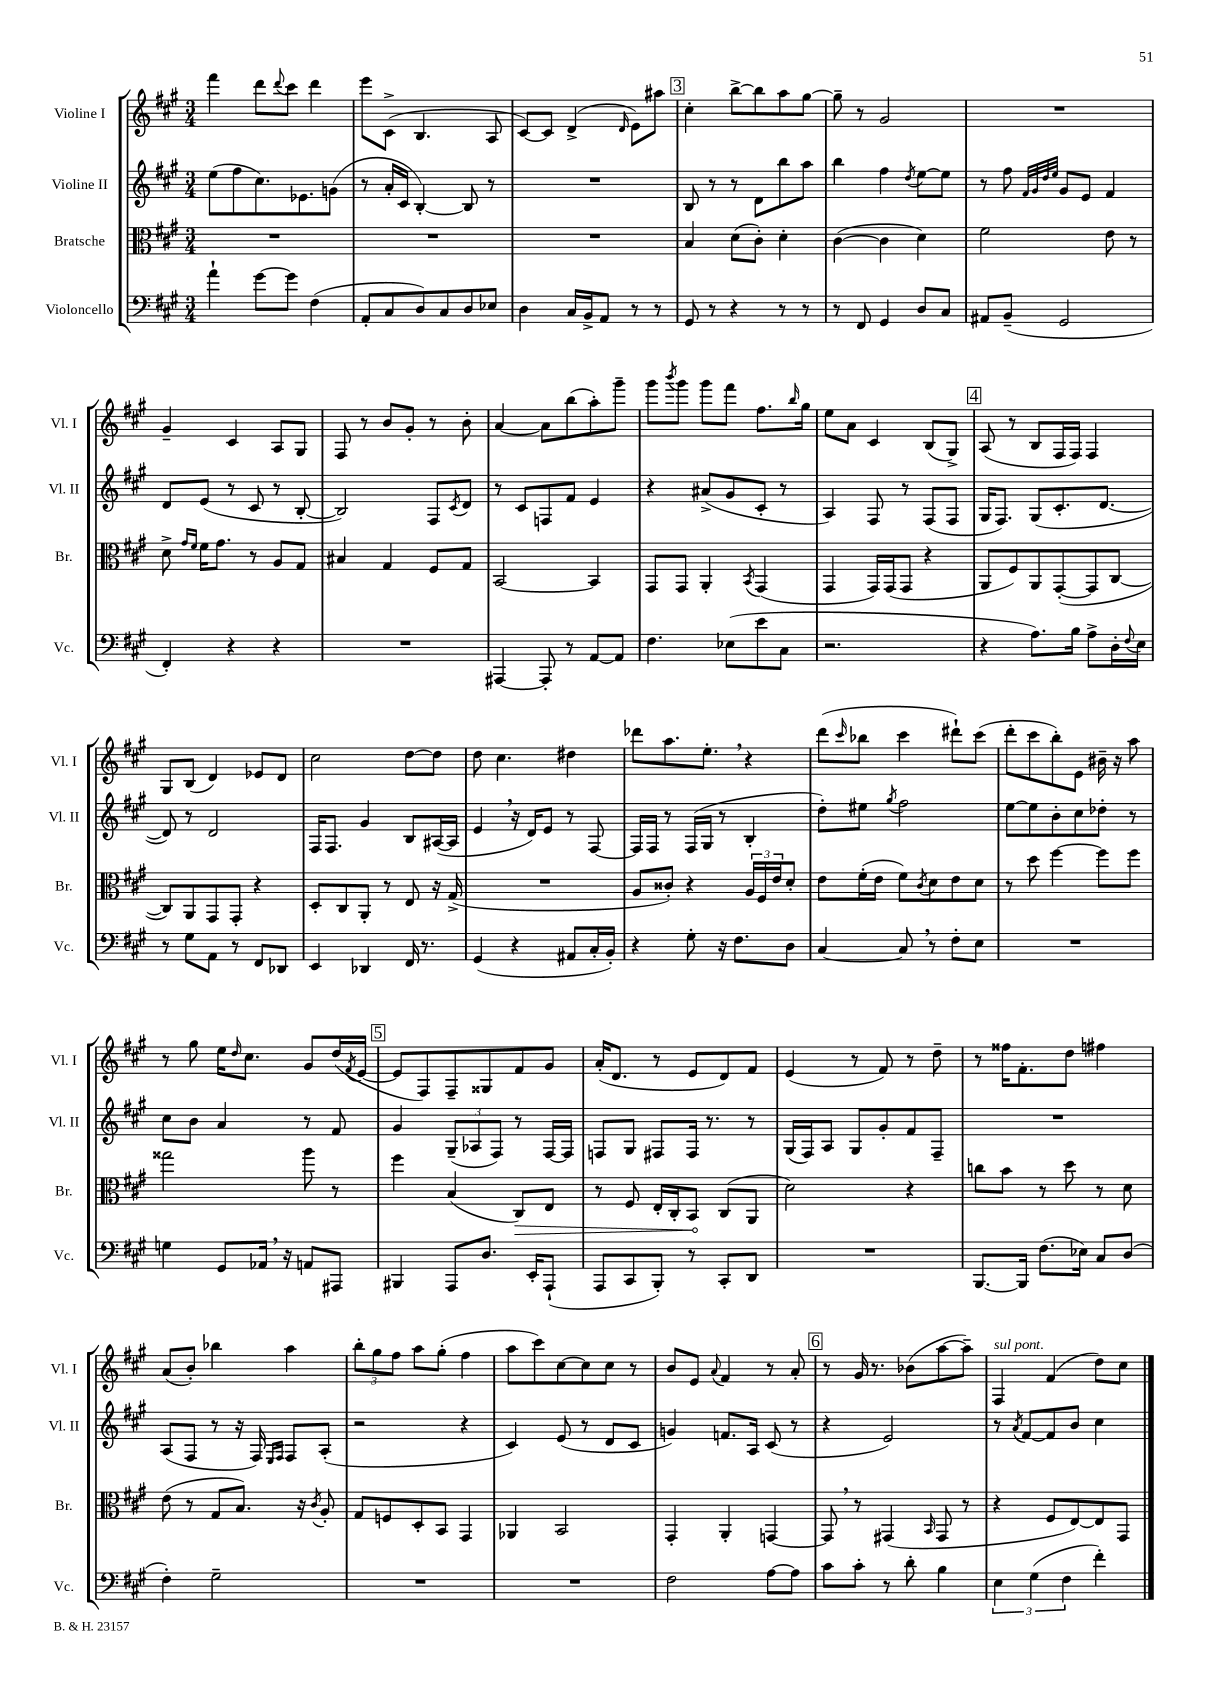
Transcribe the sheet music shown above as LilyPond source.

<<
\new StaffGroup <<
\new Staff = "s0" \with { instrumentName = "Violine I" shortInstrumentName = "Vl. I" } {
    \clef treble \key a \major \numericTimeSignature \time 3/4
    fis'''4 d'''8 \appoggiatura { d'''8 } cis'''8 d'''4 |
    e'''8 cis'8->( b4. a8 |
    cis'8~) cis'8 d'4->( \grace { d'16 } e'8) ais''8 |
    \mark \markup { \box "3" } cis''4-. b''8~-> b''8 a''8 gis''8~ |
    gis''8-- r8 gis'2 |
    R2. |
    gis'4-- cis'4 a8 gis8 |
    fis8 r8 b'8 gis'8-. r8 b'8-. |
    a'4~ a'8 b''8( a''8-.) gis'''8-- |
    gis'''8 \acciaccatura { b'''8 } gis'''8 gis'''8 fis'''8 fis''8. \grace { b''16 } gis''16 |
    e''8 a'8 cis'4 b8( gis8->) |
    \mark \markup { \box "4" } a8( r8 b8 fis16 fis16) fis4 |
    gis8 b8( d'4) ees'8 d'8 |
    cis''2 d''8~ d''8 |
    d''8 cis''4. dis''4 |
    des'''8 a''8. e''8.-. \breathe r4 |
    d'''8( \grace { cis'''16 } bes''8 cis'''4 dis'''8-!) cis'''8( |
    d'''8-. cis'''8 b''8-.) e'8 bis'16-- r16 a''8 |
    r8 gis''8 e''16 \grace { d''16 } cis''8. gis'8 d''16( \acciaccatura { fis'8 } e'16~ |
    \mark \markup { \box "5" } e'8 fis8) fis8-- gisis8 fis'8 gis'8 |
    a'16-.( d'8. r8 e'8 d'8) fis'8 |
    e'4( r8 fis'8) r8 d''8-- |
    r8 fisis''16 fis'8.-. d''8 fis''4 |
    a'8( b'8-.) bes''4 a''4 |
    \tuplet 3/2 { b''8-. gis''8 fis''8 } a''8 gis''8-.( fis''4 |
    a''8 cis'''8) cis''8~ cis''8 cis''8 r8 |
    b'8 e'8 \appoggiatura { a'8 } fis'4 r8 a'8-. |
    \mark \markup { \box "6" } r8 gis'16 r8. bes'8( a''8~ a''8--) |
    fis4^\markup { \italic "sul pont." } fis'4( d''8) cis''8 \bar "|." |
}
\new Staff = "s1" \with { instrumentName = "Violine II" shortInstrumentName = "Vl. II" } {
    \clef treble \key a \major \numericTimeSignature \time 3/4
    e''8( fis''8 cis''8.) ees'8. g'8( |
    r8 a'16-. cis'16 b4~-.) b8 r8 |
    R2. |
    \mark \markup { \box "3" } b8 r8 r8 d'8 b''8 a''8 |
    b''4 fis''4 \acciaccatura { d''8 } e''8~ e''8 |
    r8 fis''8 \grace { fis'32 gis'32 d''32 e''32 } gis'8 e'8 fis'4 |
    d'8 e'8( r8 cis'8 r8 b8~-. |
    b2) fis8 \acciaccatura { cis'8 } d'8 |
    r8 cis'8 f8 fis'8 e'4 |
    r4 ais'8->( gis'8 cis'8-. r8 |
    a4) fis8 r8 fis8( fis8 |
    \mark \markup { \box "4" } gis16 fis8.) gis8( cis'8.-. d'8.~ |
    d'8) r8 d'2 |
    fis16 fis8. gis'4 b8 ais16~( ais16 |
    e'4 \breathe r16 d'16) e'8 r8 fis8~ |
    fis16 fis16 r8 fis16( gis16 r8 b4-. |
    d''8-.) eis''8 \acciaccatura { gis''8 } fis''2 |
    e''8~ e''8 b'8-. cis''8 des''8-. r8 |
    cis''8 b'8 a'4 r8 fis'8 |
    \mark \markup { \box "5" } gis'4 \tuplet 3/2 { gis8--( aes8 fis8) } r8 fis16~ fis16 |
    f8 gis8 fis8 fis16 r8. r8 |
    gis16( fis16) a8 gis8 gis'8-. fis'8 fis8-- |
    R2. |
    a8( fis8 r8 r16 fis16) \grace { e16 fis16 } fis8 a8-.( |
    r2 r4 |
    cis'4) e'8( r8 d'8 cis'8 |
    g'4) f'8. a16 cis'8( r8 |
    \mark \markup { \box "6" } r4 e'2) |
    r8 \acciaccatura { a'8 } fis'8~ fis'8 b'8 cis''4 \bar "|." |
}
\new Staff = "s2" \with { instrumentName = "Bratsche" shortInstrumentName = "Br." } {
    \clef alto \key a \major \numericTimeSignature \time 3/4
    R2. |
    R2. |
    R2. |
    \mark \markup { \box "3" } b4 d'8( cis'8-.) d'4-. |
    cis'4~( cis'4 d'4) |
    fis'2 e'8 r8 |
    d'8-> \grace { gis'16 fis'16 } fis'16 gis'8. r8 a8 gis8 |
    bis4 gis4 fis8 gis8 |
    b,2~ b,4 |
    gis,8 gis,8 a,4-. \acciaccatura { b,8 } gis,4( |
    gis,4 gis,16) gis,16( gis,8 r4 |
    \mark \markup { \box "4" } a,8 fis8) a,8 gis,8~-.( gis,8 cis8~ |
    cis8) a,8 gis,8 gis,8-. r4 |
    d8-. cis8 a,8-. r8 e8 r16 gis16->( |
    R2. |
    a8 cisis'8-.) r4 \tuplet 3/2 { a16 fis16 e'16 } d'8-. |
    e'8 fis'16-.( e'16 fis'8) \acciaccatura { cis'8 } d'8 e'8 d'8 |
    r8 d''8 fis''4~ fis''8 fis''8 |
    gisis''2 a''8 r8 |
    \mark \markup { \box "5" } fis''4 b4( \once \override Hairpin.circled-tip = ##t cis8\>) e8 |
    r8 fis8 e16-. cis16-. b,8\! cis8( a,8 |
    d'2) r4 |
    c''8 b'8 r8 d''8 r8 d'8 |
    e'8( r8 gis8 b8.) r16 \acciaccatura { cis'8 } a8-. |
    gis8 f8 d8-. b,8 gis,4 |
    aes,4 b,2 |
    gis,4-. a,4-. g,4~ |
    \mark \markup { \box "6" } g,8 \breathe r8 gis,4( \grace { b,16 } gis,8 r8 |
    r4 fis8 e8~) e8 gis,8 \bar "|." |
}
\new Staff = "s3" \with { instrumentName = "Violoncello" shortInstrumentName = "Vc." } {
    \clef bass \key a \major \numericTimeSignature \time 3/4
    a'4-! gis'8~ gis'8 fis4( |
    a,8-. cis8 d8) cis8 d8 ees8 |
    d4 cis16 b,16-> a,8 r8 r8 |
    \mark \markup { \box "3" } gis,8 r8 r4 r8 r8 |
    r8 fis,8 gis,4 d8 cis8 |
    ais,8 b,8--( gis,2 |
    fis,4-.) r4 r4 |
    R2. |
    ais,,4~ ais,,8-. r8 a,8~ a,8 |
    fis4. ees8( e'8 cis8 |
    r2. |
    \mark \markup { \box "4" } r4 a8.) b16 a8-> d16-. \appoggiatura { fis8 } e16 |
    r8 gis8 a,8 r8 fis,8 des,8 |
    e,4 des,4 fis,16 r8. |
    gis,4( r4 ais,8 cis16-. b,16-.) |
    r4 gis8-. r16 fis8. d8 |
    cis4~ cis8 \breathe r8 fis8-. e8 |
    R2. |
    g4 gis,8 aes,16 \breathe r16 a,8 ais,,8 |
    \mark \markup { \box "5" } bis,,4 a,,8 d8. e,16-. a,,8-!( |
    a,,8 cis,8 b,,8-.) r8 cis,8-. d,8 |
    R2. |
    b,,8.~ b,,16 fis8.( ees16) cis8 d8( |
    fis4-.) gis2-- |
    R2. |
    R2. |
    fis2 a8~ a8 |
    \mark \markup { \box "6" } cis'8 cis'8-. r8 d'8-. b4 |
    \tuplet 3/2 { e4 gis4( fis4 } fis'4-.) \bar "|." |
}
>>
>>
\layout { \context { \Score \remove "Bar_number_engraver" } }
